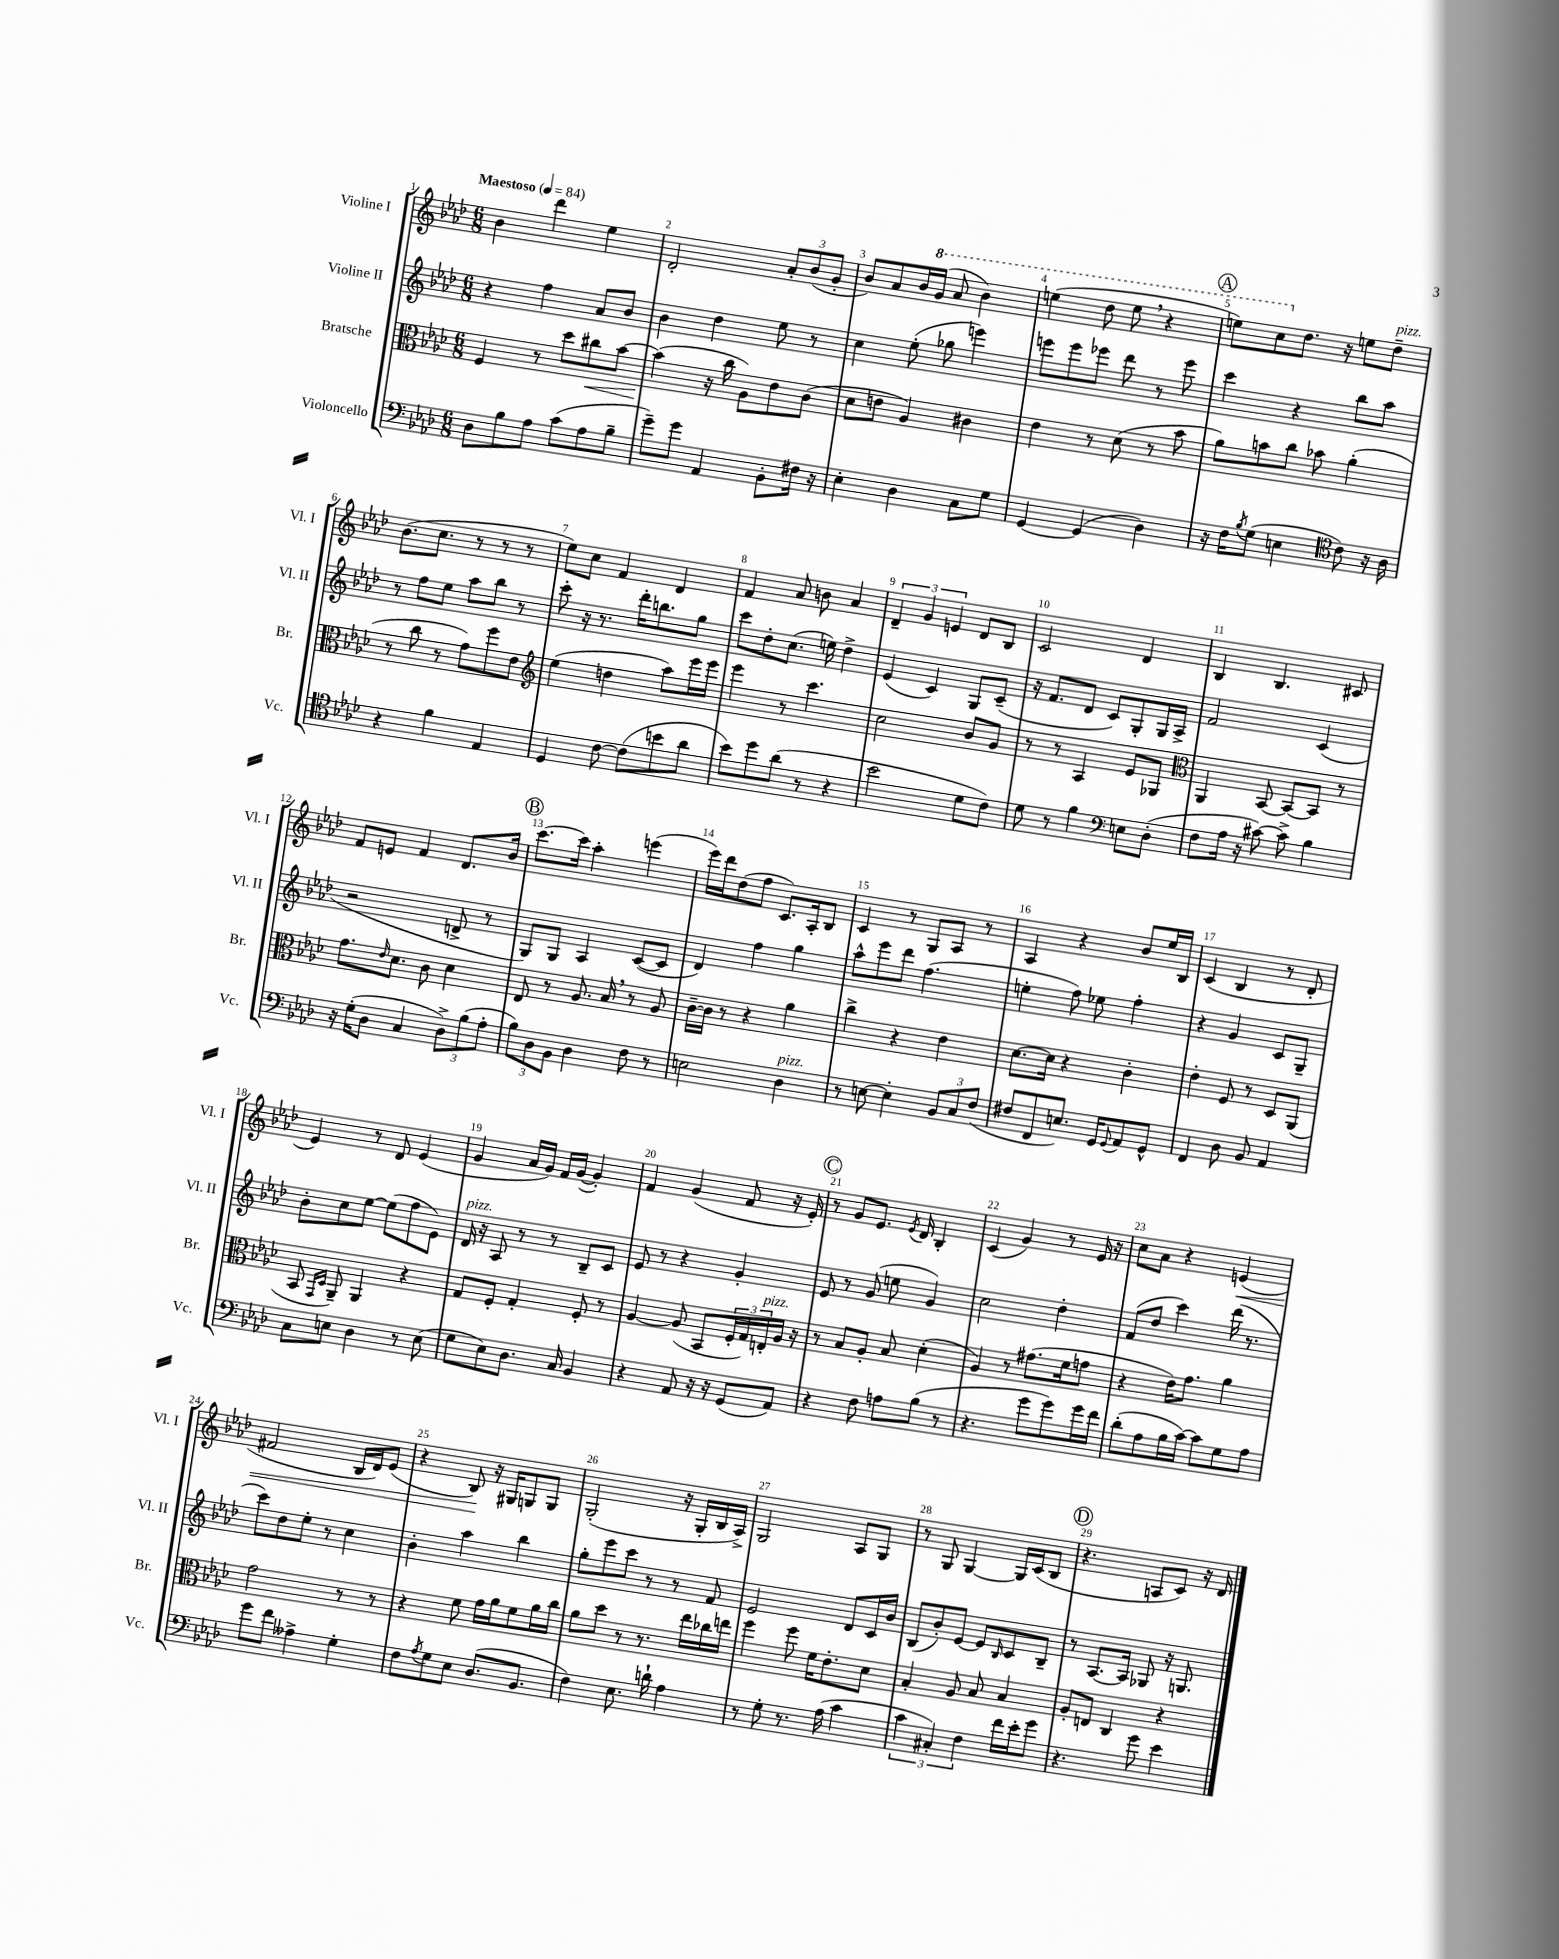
<<
\new StaffGroup <<
\new Staff = "s0" \with { instrumentName = "Violine I" shortInstrumentName = "Vl. I" } {
    \clef treble \key aes \major \numericTimeSignature \time 6/8 \tempo "Maestoso" 4 = 84
    bes'4 des'''4 ees''4 |
    des'2-. \tuplet 3/2 { aes'8-. bes'8( g'8-. } |
    bes'8) aes'8 bes'16 \ottava #1 g''16( aes''8 bes''4) |
    e'''4( des'''8 e'''8 \breathe r4 |
    \mark \markup { \circle "A" } e'''8) c'''8 \ottava #0 des''8. r16 e''8 des''8--^\markup { \italic "pizz." } |
    bes'8.( c''8. r8 r8 r8 |
    ees''8) c''8 f'4 des'4 |
    f'4 aes'8 b'8 aes'4 |
    \tuplet 3/2 { des'4-- g'4 e'4 } des'8 bes8 |
    c'2 des'4 |
    bes4 bes4. cis'8 |
    f'8 e'8 f'4 des'8. bes'16 |
    \mark \markup { \circle "B" } c'''8.~ c'''16 aes''4-. e'''4( |
    ees'''16) des'''16 des''8( f''8 c'8.) aes16-. bes8 |
    c'4 r8 g8 aes8 r8 |
    aes4 r4 bes'8 ees''16 bes16 |
    c'4( bes4 r8 des'8-. |
    ees'4) r8 des'8 ees'4( |
    g'4 aes'16 g'16) f'16 g'16~( g'4-.) |
    f'4 g'4( f'8 r16 ees'16-.) |
    \mark \markup { \circle "C" } r8 g'8 ees'8. \acciaccatura { ees'8 } des'16 bes4-. |
    c'4( g'4) r8 ees'16 r16 |
    c''8 aes'8 r4 e'4\<( |
    fis'2 bes16 des'16) ees'8( |
    r4 bes8\!) r16 gis16 g8 g8 |
    g2-.( r16 g16-. bes16 aes16->) |
    g2 aes8 g8 |
    r8 g8 g4~ g16 c'16( bes8 |
    \mark \markup { \circle "D" } r4. a8 c'8) r16 des'16 \bar "|." |
}
\new Staff = "s1" \with { instrumentName = "Violine II" shortInstrumentName = "Vl. II" } {
    \clef treble \key aes \major \numericTimeSignature \time 6/8
    r4 f''4 aes'8 bes'8 |
    bes'4 des''4 ees''8 r8 |
    c''4 ees''8-.( ges''8 e'''4) |
    e'''8 e'''8 ees'''8 des'''8 r8 ees'''8 |
    \mark \markup { \circle "A" } c'''4 r4 bes''8 aes''8 |
    r8 f''8 ees''8 aes''8 bes''8 r8 |
    c'''8-. r16 r8. des'''16-. b''8. g''8 |
    c'''8 des''8-. c''8.( e''16) des''4-> |
    ees'4( c'4) g8 c'8--( |
    r16 f'8. des'8 c'8) g8-. g16 aes16-> |
    f'2 c'4( |
    r2 d'8-> r8 |
    \mark \markup { \circle "B" } g8) g8 aes4 c'8~( c'8 |
    des'4) f''4 g''4 |
    aes''8-^ ees'''8 des'''8 f''4.( |
    e''4-. f''8) ees''8 f''4-. |
    r4 g'4 c'8 g8-- |
    bes'8-. c''8 ees''8~ ees''8( f''8 ees'8) |
    des'16^\markup { \italic "pizz." } r16 aes8 r8 r8 bes8-- c'8 |
    ees'8 r8 r4 g'4-. |
    \mark \markup { \circle "C" } ees'8 r8 g'8( e''8 g'4) |
    c''2 des''4-. |
    f'8( des''8 c'''4) des'''16( r8. |
    c'''8) des''8 ees''8-. r8 c''4 |
    bes'4-. aes''4 bes''4 |
    g''8-. ees'''8 c'''8 r8 r8 f'8 |
    ees'2 des'8 c'16 bes'16 |
    bes8( bes'8-.) ees'8~ ees'8 \grace { bes16 } c'8 bes8-- |
    \mark \markup { \circle "D" } r8 aes8.~ aes16 ges8 r16 g8. \bar "|." |
}
\new Staff = "s2" \with { instrumentName = "Bratsche" shortInstrumentName = "Br." } {
    \clef alto \key aes \major \numericTimeSignature \time 6/8
    f4 r8 des''8 cis''8\< bes'8~ |
    bes'4\!( r16 c''16 aes8) ees'8 c'8( |
    des'8 e'8 aes4) cis'4 |
    ees'4 r8 des'8( r8 bes'8 |
    \mark \markup { \circle "A" } aes'8) b'8 c''8 bes'8 aes'4-.( |
    r8 c''8 r8 g'8) f''8 ees'8 |
    \clef treble ees''4( d''4 aes''8) ees'''16 ees'''16 |
    ees'''4 r8 c'''4. |
    c''2 bes'8 g'8 |
    r8 r8 aes4 ees'8 ges8 |
    \clef alto aes,4 bes,8~ bes,8~ bes,8 r8 |
    g'8. \grace { ees'16 } des'8. c'8 des'4 |
    \mark \markup { \circle "B" } ees8 r8 aes8. bes16 \breathe r8 aes8 |
    c'16~-- c'16 r8 r4 aes'4 |
    c''4-> r4 ees'4 |
    des'8.~ des'16 r4 c'4-. |
    ees'4-. f8 r8 des8 aes,8( |
    bes,8 \grace { g,16 des16 } aes,8--) aes,4 r4 |
    g8 f8-. g4-. f8-. r8 |
    aes4~ aes8( bes,8 \tuplet 3/2 { f16-. g16) e16-.^\markup { \italic "pizz." } } aes16 r16 |
    \mark \markup { \circle "C" } r8 bes8 aes8-. bes8 des'4-.( |
    aes4) r8 gis'8.( f'16 g'8 |
    r4 ees'16) g'8. aes'4 |
    g'2 r8 r8 |
    r4 f'8 g'16 aes'16 f'8 aes'16 c''16 |
    aes'8 des''8 r8 r8. ees''16 ces''16 e''16 |
    f''4 f''8 f'16 ees'8.-. des'8 |
    bes4-. aes8 bes8 bes4 |
    \mark \markup { \circle "D" } aes8-. e8 c4 r4 \bar "|." |
}
\new Staff = "s3" \with { instrumentName = "Violoncello" shortInstrumentName = "Vc." } {
    \clef bass \key aes \major \numericTimeSignature \time 6/8
    des8 bes8 aes8 c'8( aes8 bes8-- |
    g'8--) g'8 aes,4 bes,8-. fis16 r16 |
    ees4-. des4 c8 g8 |
    g,4~ g,4( des4) |
    \mark \markup { \circle "A" } r16 f16 \acciaccatura { bes8 } g8( e4 \clef tenor c'8) r16 aes16 |
    r4 f'4 ees4 |
    des4 c'8~ c'8( b'8 aes'8 |
    bes'8) des''8 aes'8( r8 r4 |
    bes'2 des'8 c'8) |
    des'8 r8 f'4 \clef bass e8 des8-.( |
    f8 aes16 r16 cis'8~) cis'8-> bes4 |
    r16 g16-.( des8 c4 \tuplet 3/2 { des8->) bes8( aes8-. } |
    \mark \markup { \circle "B" } \tuplet 3/2 { bes8) des8 bes,8 } des4 f8 r8 |
    e2 des4^\markup { \italic "pizz." } |
    r8 e8~ e4-. \tuplet 3/2 { bes,8 c8 f8( } |
    fis8 f,8 e8.) g,16 \appoggiatura { g,8 } aes,8 g,8-^ |
    f,4 des8 bes,8 aes,4 |
    c8 e8 des4 r8 e8( |
    g8 ees8) des8. c16 bes,4 |
    r4 aes,8 r16 r16 g,8( aes,8) |
    \mark \markup { \circle "C" } r4 f8 a8 bes8( r8 |
    r4. g'8 g'8) g'16 f'16 |
    des'8-.( aes8 bes16 c'16~) c'8 g8 aes8 |
    g'8 f'8 aeses4-> g4-. |
    f8 \acciaccatura { aes8 } g8 ees8 des8.( bes,8. |
    f4) ees8. d'16-! aes4 |
    r8 g8-. r8. aes16( c'4 |
    \tuplet 3/2 { c'4 cis4-.) f4 } f'16 ees'16-. g'8 |
    \mark \markup { \circle "D" } r4. g'8 ees'4 \bar "|." |
}
>>
>>
\layout { \context { \Score \override BarNumber.break-visibility = ##(#f #t #t) barNumberVisibility = #all-bar-numbers-visible } }
